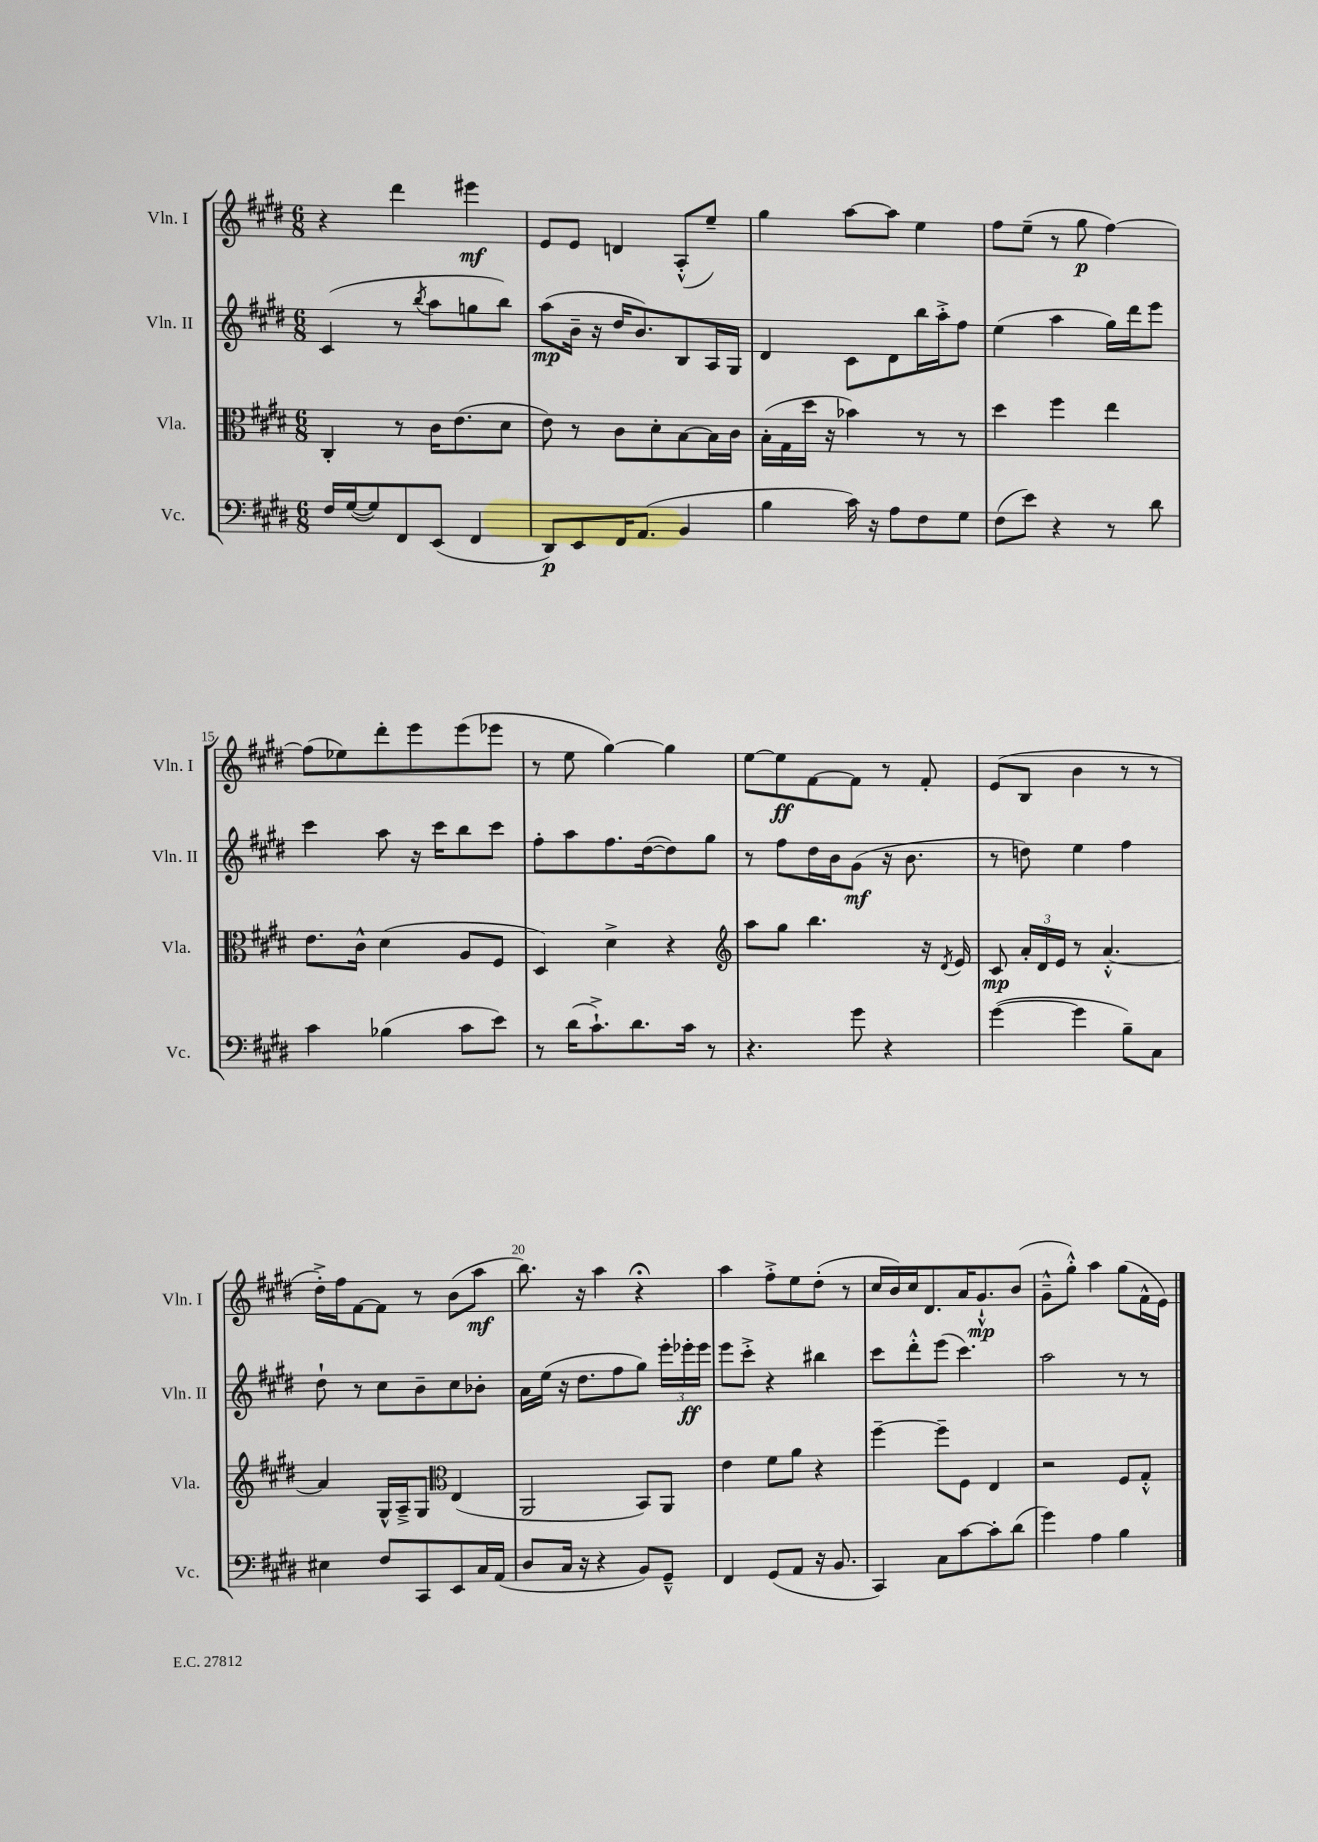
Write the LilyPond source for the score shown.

<<
\new StaffGroup <<
\new Staff = "s0" \with { instrumentName = "Vln. I" shortInstrumentName = "Vln. I" } {
    \clef treble \key e \major \numericTimeSignature \time 6/8
    \autoBeamOff r4 dis'''4 eis'''4\mf |
    e'8[ e'8] d'4 a8[-.-^( e''8]--) |
    gis''4 a''8[~ a''8] e''4 |
    fis''8[ e''8]--( r8 gis''8\p fis''4~) |
    fis''8[( ees''8) dis'''8-. e'''8 e'''8( ees'''8] |
    r8 e''8 gis''4~) gis''4 |
    e''8[~ e''8\ff fis'8~ fis'8] r8 fis'8-. |
    e'8[( b8] b'4 r8 r8 |
    dis''16[-.->) fis''16 fis'8~ fis'8] r8 b'8[( a''8]\mf |
    b''8.) r16 a''4 r4\fermata |
    a''4 fis''8[-.-> e''8 dis''8]-.( r8 |
    cis''16[ b'16) cis''16 dis'8. a'16 gis'8.-!-^\mp b'8]( |
    gis'8[---^ gis''8]-.-^) a''4 gis''8[( fis'16-^ e'16]) \bar "|." |
}
\new Staff = "s1" \with { instrumentName = "Vln. II" shortInstrumentName = "Vln. II" } {
    \clef treble \key e \major \numericTimeSignature \time 6/8
    \autoBeamOff cis'4( r8 \acciaccatura { b''8 } a''8[ g''8 b''8]) |
    a''8[\mp( b'16]-- r16 dis''16[ b'8.) b8 a16 gis16] |
    dis'4 cis'8[ dis'8 b''16 a''16-.-> fis''8] |
    e''4( a''4 gis''16[) dis'''16 e'''8] |
    cis'''4 a''8 r16 cis'''16[ b''8 cis'''8] |
    fis''8[-. a''8 fis''8. dis''16~( dis''8) gis''8] |
    r8 fis''8[ dis''16 b'16 gis'8]\mf( r16 b'8. |
    r8 d''8) e''4 fis''4 |
    dis''8-! r8 cis''8[ b'8-- cis''8 bes'8]-. |
    a'16[ e''16]( r16 dis''8.[ fis''8 gis''8]) \tuplet 3/2 { e'''16[-. ees'''16-.\ff ees'''16] } |
    e'''8[ cis'''8]-.-> r4 bis''4 |
    cis'''8[ dis'''8-.-^ e'''8]( cis'''4.) |
    a''2 r8 r8 \bar "|." |
}
\new Staff = "s2" \with { instrumentName = "Vla." shortInstrumentName = "Vla." } {
    \clef alto \key e \major \numericTimeSignature \time 6/8
    \autoBeamOff cis4-. r8 cis'16[ e'8.( dis'8] |
    e'8) r8 cis'8[ dis'8-. b8~ b16 cis'16] |
    b16[-.( gis16 dis''16] r16 bes'4) r8 r8 |
    dis''4 fis''4 e''4 |
    e'8.[ cis'16]-^ dis'4( a8[ fis8] |
    dis4) dis'4-> r4 |
    \clef treble a''8[ gis''8] b''4. r16 \acciaccatura { dis'8 } e'16 |
    cis'8\mp \tuplet 3/2 { a'16[-. dis'16 e'16] } r8 a'4.~-.-^ |
    a'4 gis16[-^ a16---> gis8] \clef alto e4( |
    a,2 b,8[) a,8] |
    e'4 fis'8[ a'8] r4 |
    fis''4~-- fis''8[-- fis8] e4 |
    r2 fis8[ gis8]-.-^ \bar "|." |
}
\new Staff = "s3" \with { instrumentName = "Vc." shortInstrumentName = "Vc." } {
    \clef bass \key e \major \numericTimeSignature \time 6/8
    \autoBeamOff fis16[ gis16~( gis8) fis,8 e,8]( fis,4 |
    dis,8[\p) e,8 fis,16 a,8.]( b,4 |
    b4 cis'16) r16 a8[ fis8 gis8] |
    fis8[( e'8]) r4 r8 dis'8 |
    cis'4 bes4( cis'8[ e'8]) |
    r8 dis'16[( cis'8.-!->) dis'8. cis'16] r8 |
    r4. gis'8 r4 |
    gis'4~( gis'4 b8[--) cis8] |
    eis4 fis8[ cis,8 e,8 cis16 a,16]( |
    dis8[ cis16] r16 r4 b,8[) gis,8]---^ |
    fis,4 gis,8[( a,8] r16 b,8. |
    cis,4) cis8[ cis'8~ cis'8-. dis'8]( |
    gis'4) a4 b4 \bar "|." |
}
>>
>>
\layout { \context { \Score currentBarNumber = #11 \override BarNumber.break-visibility = ##(#f #t #t) barNumberVisibility = #(every-nth-bar-number-visible 5) } }
